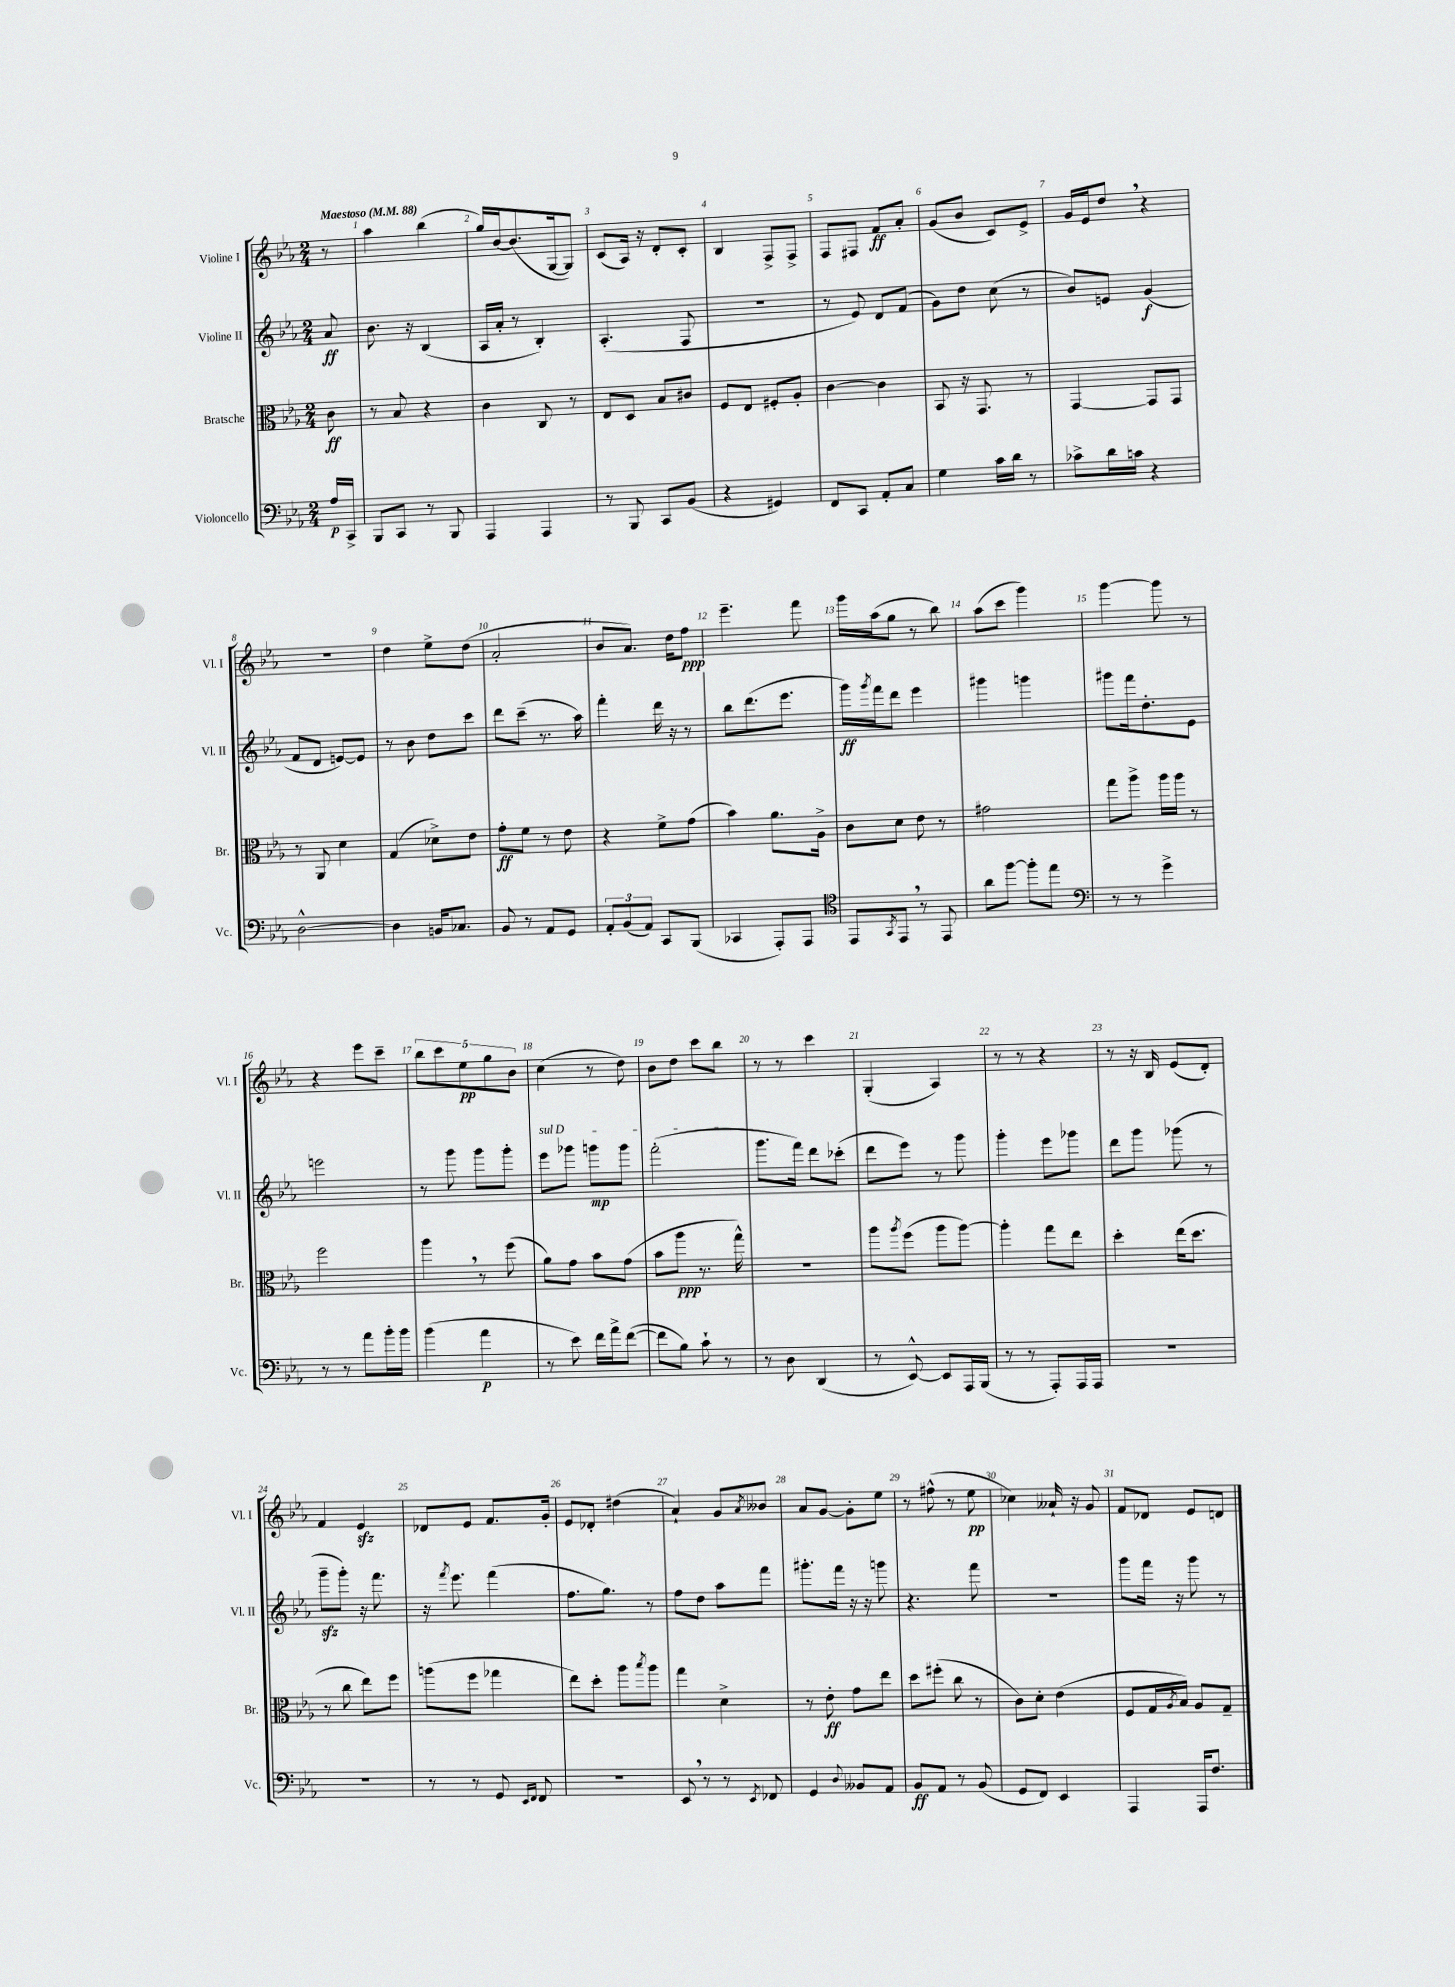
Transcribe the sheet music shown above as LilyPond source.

<<
\new StaffGroup <<
\new Staff = "s0" \with { instrumentName = "Violine I" shortInstrumentName = "Vl. I" } {
    \clef treble \key ees \major \numericTimeSignature \time 2/4 \partial 8 \tempo "Maestoso" 4 = 88
    r8 |
    aes''4 bes''4( |
    g''16) bes'16~ bes'8.( g16~ g8) |
    c'8( aes16) r16 d'8-. c'8-. |
    bes4 f8-> f8-> |
    f8 fis8 f'8\ff aes'8-. |
    g'8( bes'8 c'8) ees'8-> |
    g'16 ees'16 d''8 \breathe r4 |
    r2 |
    d''4 ees''8-> d''8( |
    aes'2-. |
    bes'8 aes'8.) d''16 f''8\ppp |
    ees'''4.-- f'''8 |
    g'''16 aes''16( g''8 r8 bes''8) |
    aes''8( c'''8 g'''4) |
    g'''4~ g'''8 r8 |
    r4 ees'''8 c'''8-- |
    \tuplet 5/4 { bes''8 c'''8 ees''8\pp g''8 bes'8 } |
    c''4( r8 d''8) |
    bes'8 d''8 c'''8 bes''8 |
    r8 r8 c'''4 |
    g4-.( aes4) |
    r8 r8 r4 |
    r8 r16 bes16 ees'8( d'8-.) |
    f'4 ees'4\sfz |
    des'8 ees'8 f'8. g'16-. |
    ees'8 des'8-. dis''4( |
    aes'4-!) g'8 \acciaccatura { aes'8 } beses'8 |
    aes'8 g'8~ g'8-. ees''8 |
    r8 fis''8-^( r8 ees''8\pp |
    ces''4) aeses'16-! r16 g'8 |
    f'8 des'8 ees'8 d'8 \bar "|." |
}
\new Staff = "s1" \with { instrumentName = "Violine II" shortInstrumentName = "Vl. II" } {
    \clef treble \key ees \major \numericTimeSignature \time 2/4 \partial 8
    aes'8\ff |
    bes'8. r16 bes4( |
    aes16 aes'16-. r8 bes4-.) |
    aes4.-.( f8 |
    r2 |
    r8 ees'8) d'8 f'8( |
    g'8) d''8 c''8( r8 |
    bes'8) e'8 g'4\f( |
    f'8 d'8 e'8~) e'8 |
    r8 bes'8 d''8 c'''8 |
    d'''8 c'''8--( r8. aes''16) |
    f'''4-. d'''16 r16 r8 |
    bes''8 d'''8.( ees'''8. |
    g'''16\ff) \acciaccatura { g'''8 } f'''16 d'''8 ees'''4 |
    gis'''4 g'''4 |
    gis'''8 f'''16 d''8.-. ees'8 |
    e'''2 |
    r8 g'''8 g'''8 g'''8-. |
    \once \override TextSpanner.bound-details.left.text = \markup { \italic "sul D" } ees'''8\startTextSpan ges'''8 g'''8\mp g'''8 |
    f'''2-.\stopTextSpan( |
    g'''8. f'''16) d'''8 ces'''8-.( |
    d'''8 ees'''8) r8 g'''8 |
    g'''4-. ees'''8 ges'''8 |
    d'''8 g'''8 ges'''8( r8 |
    g'''8--\sfz g'''8-.) r16 f'''8. |
    r16 \acciaccatura { f'''8 } ees'''8. f'''4( |
    f''8. g''8.) r8 |
    f''8 d''8 aes''8 f'''8 |
    gis'''8.-. f'''16 r16 r16 g'''8 |
    r4. f'''8 |
    r2 |
    g'''8 f'''16 r16 g'''8 r8 \bar "|." |
}
\new Staff = "s2" \with { instrumentName = "Bratsche" shortInstrumentName = "Br." } {
    \clef alto \key ees \major \numericTimeSignature \time 2/4 \partial 8
    c'8\ff |
    r8 bes8 r4 |
    c'4 c8 r8 |
    ees8 d8 bes8 cis'8 |
    f8 ees8 fis8-. aes8-. |
    c'4~ c'4 |
    bes,8 r16 g,8. r8 |
    g,4~ g,8 g,8 |
    r8 aes,8 d'4 |
    g4( des'8->) ees'8 |
    g'8-.\ff f'8 r8 ees'8 |
    r4 f'8-> g'8( |
    bes'4) aes'8. aes16-> |
    c'8 d'8 ees'8 r8 |
    gis'2 |
    g''8 aes''8-> aes''16 aes''16 r8 |
    f''2 |
    aes''4 \breathe r8 f''8( |
    aes'8) g'8 bes'8 g'8( |
    bes'8 aes''8\ppp r8. g''16-^) |
    r2 |
    aes''8 \acciaccatura { aes''8 } f''8( aes''8 aes''8~) |
    aes''4-. g''8 ees''8 |
    d''4-. ees''16( d''8. |
    r8 c''8 ees''8) f''8 |
    a''8( f''8 ges''4 |
    ees''8) d''8-. aes''8 \acciaccatura { bes''8 } aes''8 |
    g''4 d'4-> |
    r8 ees'8-.\ff g'8 ees''8 |
    d''8 fis''8-.( c''8 r8 |
    c'8) d'8-. ees'4( |
    f8 g16 \acciaccatura { aes8 } bes16) aes8 g8-- \bar "|." |
}
\new Staff = "s3" \with { instrumentName = "Violoncello" shortInstrumentName = "Vc." } {
    \clef bass \key ees \major \numericTimeSignature \time 2/4 \partial 8
    aes16\p c,16-> |
    bes,,8 c,8 r8 bes,,8 |
    aes,,4 aes,,4 |
    r8 bes,,8 c,8 bes,8( |
    r4 gis,4) |
    f,8 c,8 aes,8-. c8 |
    g4 c'16 d'16 r8 |
    ces'8-> d'16 c'16 r4 |
    d2~-^ |
    d4 b,16 ces8. |
    bes,8 r8 aes,8 g,8 |
    \tuplet 3/2 { aes,8-. bes,8( aes,8) } c,8 bes,,8( |
    ces,4 aes,,8-.) aes,,8 |
    \clef tenor ees,8 \acciaccatura { g,8 } ees,8 \breathe r8 ees,8 |
    aes'8 f''8~ f''8-. ees''8 |
    \clef bass r8 r8 g'4-> |
    r8 r8 aes'8 bes'16-. bes'16 |
    bes'4( aes'4\p |
    r8 ees'8) f'16 aes'16-> f'8~( |
    f'8 bes8) c'8-! r8 |
    r8 d8 d,4( |
    r8 ees,8~-^) ees,8 aes,,16 bes,,16( |
    r8 r8 aes,,8-.) aes,,16 aes,,16 |
    R2 |
    R2 |
    r8 r8 g,8 \grace { ees,16 f,16 } f,8 |
    r2 |
    ees,8 \breathe r8 r8 \acciaccatura { ees,8 } fes,8 |
    g,4 \appoggiatura { d8 } beses,8 aes,8 |
    bes,8\ff aes,8 r8 bes,8( |
    g,8 f,8) ees,4 |
    aes,,4 aes,,16 f8. \bar "|." |
}
>>
>>
\layout { \context { \Score \override BarNumber.break-visibility = ##(#f #t #t) barNumberVisibility = #all-bar-numbers-visible } }
